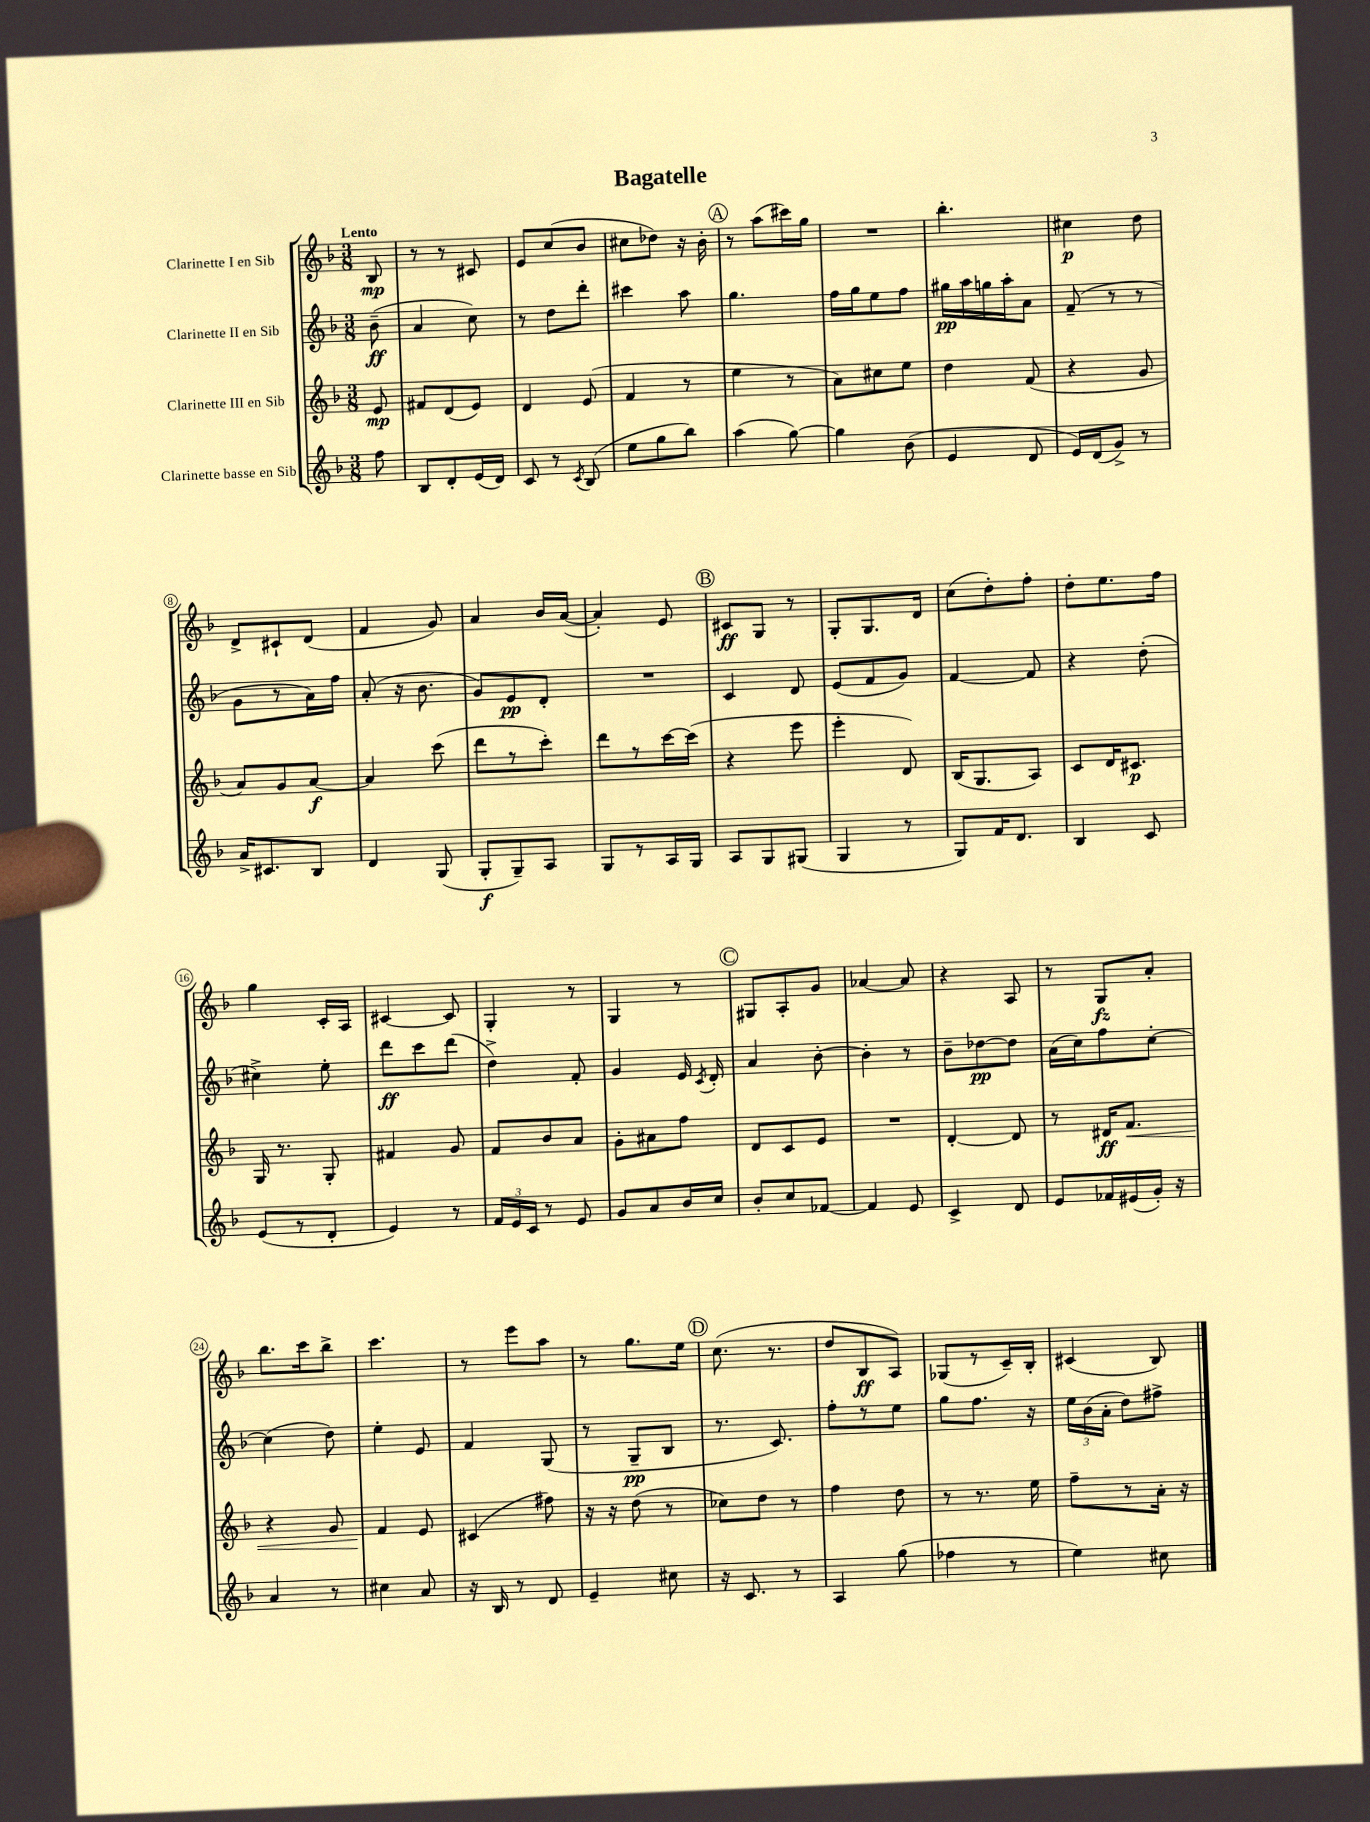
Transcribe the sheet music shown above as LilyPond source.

\header { title = "Bagatelle" }
<<
\new StaffGroup <<
\new Staff = "s0" \with { instrumentName = "Clarinette I en Sib" } {
    \clef treble \key f \major \numericTimeSignature \time 3/8 \partial 8 \tempo "Lento"
    \autoBeamOff bes8\mp |
    r8 r8 cis'8 |
    e'8[ c''8( bes'8] |
    cis''8[ des''8]) r16 bes'16-. |
    \mark \markup { \circle "A" } r8 a''8[( cis'''16) g''16] |
    R4. |
    bes''4.-. |
    cis''4\p d''8 |
    d'8[-> cis'8-! d'8]( |
    f'4 g'8) |
    a'4 bes'16[ a'16]~( |
    a'4-.) e'8 |
    \mark \markup { \circle "B" } cis'8[\ff g8] r8 |
    g8[-. g8. d'16] |
    c''8[( d''8-.) f''8]-. |
    d''8[-. e''8. f''16] |
    g''4 c'16[-. a16] |
    cis'4~ cis'8 |
    g4-. r8 |
    g4 r8 |
    \mark \markup { \circle "C" } gis8[ a8-. g'8] |
    aes'4~ aes'8 |
    r4 a8 |
    r8 g8[\fz a'8]-. |
    bes''8.[ c'''16 bes''8]-> |
    c'''4. |
    r8 e'''8[ a''8] |
    r8 g''8.[ e''16] |
    \mark \markup { \circle "D" } c''8.( r8. |
    d''8[ bes8\ff a8]) |
    ges8[( r8 c'16--) bes16]-. |
    cis'4( bes8) \bar "|." |
}
\new Staff = "s1" \with { instrumentName = "Clarinette II en Sib" } {
    \clef treble \key f \major \numericTimeSignature \time 3/8 \partial 8
    \autoBeamOff bes'8--\ff( |
    a'4 c''8) |
    r8 d''8[ d'''8]-. |
    cis'''4 a''8 |
    \mark \markup { \circle "A" } g''4. |
    f''16[ g''16 e''8 f''8] |
    gis''16[\pp a''16 g''16 a''16-. a'8] |
    f'8--( r8 r8 |
    g'8[ r8 a'16) f''16] |
    a'8-.( r16 bes'8. |
    g'8[) e'8\pp d'8]-. |
    R4. |
    \mark \markup { \circle "B" } c'4 d'8 |
    e'8[( f'8 g'8]) |
    f'4~ f'8 |
    r4 d''8-.( |
    cis''4->) e''8-. |
    d'''8[\ff c'''8 d'''8]( |
    d''4->) f'8-. |
    g'4 e'16 \acciaccatura { c'8 } d'16-. |
    \mark \markup { \circle "C" } a'4 bes'8~-. |
    bes'4-. r8 |
    bes'8[-- des''8~\pp des''8] |
    a'16[( c''16) f''8 c''8]~-. |
    c''4( d''8) |
    e''4-. e'8 |
    f'4 g8( |
    r8 g8[--\pp bes8] |
    \mark \markup { \circle "D" } r8. c'8.) |
    f''8[-. r8 e''8] |
    g''8[ f''8.] r16 |
    \tuplet 3/2 { e''16[ bes'16( a'16]-. } d''8[) fis''8]-> \bar "|." |
}
\new Staff = "s2" \with { instrumentName = "Clarinette III en Sib" } {
    \clef treble \key f \major \numericTimeSignature \time 3/8 \partial 8
    \autoBeamOff e'8\mp |
    fis'8[ d'8( e'8]) |
    d'4 e'8( |
    f'4 r8 |
    \mark \markup { \circle "A" } e''4 r8 |
    a'8[) cis''8 e''8] |
    d''4 f'8( |
    r4 g'8 |
    a'8[) g'8 a'8]~\f |
    a'4 c'''8( |
    d'''8[ r8 c'''8]-.) |
    d'''8[ r8 c'''16~ c'''16]( |
    \mark \markup { \circle "B" } r4 e'''8 |
    e'''4-. d'8) |
    bes16[( g8. a8]) |
    c'8[ d'16 cis'8.]\p |
    g16 r8. g8-. |
    fis'4 g'8 |
    f'8[ bes'8 a'8] |
    g'8[-. ais'8 f''8] |
    \mark \markup { \circle "C" } d'8[ c'8 e'8] |
    R4. |
    d'4~-. d'8 |
    r8 dis'16[\ff f'8.]\< |
    r4 g'8 |
    f'4\! e'8 |
    cis'4( fis''8) |
    r16 r16 d''8( r8 |
    \mark \markup { \circle "D" } ces''8[) d''8] r8 |
    f''4 d''8 |
    r8 r8. e''16 |
    f''8[-- r8 a'16]-. r16 \bar "|." |
}
\new Staff = "s3" \with { instrumentName = "Clarinette basse en Sib" } {
    \clef treble \key f \major \numericTimeSignature \time 3/8 \partial 8
    \autoBeamOff f''8 |
    bes8[ d'8-. e'16( d'16]) |
    c'8 r8 \acciaccatura { c'8 } bes8( |
    e''8[ g''8 bes''8]) |
    \mark \markup { \circle "A" } a''4( g''8~) |
    g''4 bes'8( |
    e'4 d'8 |
    e'16[) d'16( g'8]->) r8 |
    a'16[-> cis'8. bes8] |
    d'4 g8( |
    g8[-.\f g8--) a8] |
    g8[ r8 a16 g16] |
    \mark \markup { \circle "B" } a8[ g8 gis8]( |
    g4 r8 |
    g8[) f'16 d'8.] |
    bes4 c'8 |
    e'8[( r8 d'8]-. |
    e'4) r8 |
    \tuplet 3/2 { f'16[ e'16 c'16] } r8 e'8 |
    g'8[ a'8 bes'16 c''16] |
    \mark \markup { \circle "C" } bes'8[-. c''8 fes'8]~ |
    fes'4 e'8 |
    c'4-> d'8 |
    e'8[ fes'16 eis'16( g'16]-.) r16 |
    a'4 r8 |
    cis''4 a'8 |
    r16 bes16 r8 d'8 |
    e'4-- cis''8 |
    \mark \markup { \circle "D" } r16 c'8. r8 |
    a4 g''8( |
    fes''4 r8 |
    e''4) cis''8 \bar "|." |
}
>>
>>
\layout { \context { \Score \override BarNumber.stencil = #(make-stencil-circler 0.1 0.3 ly:text-interface::print) } }
